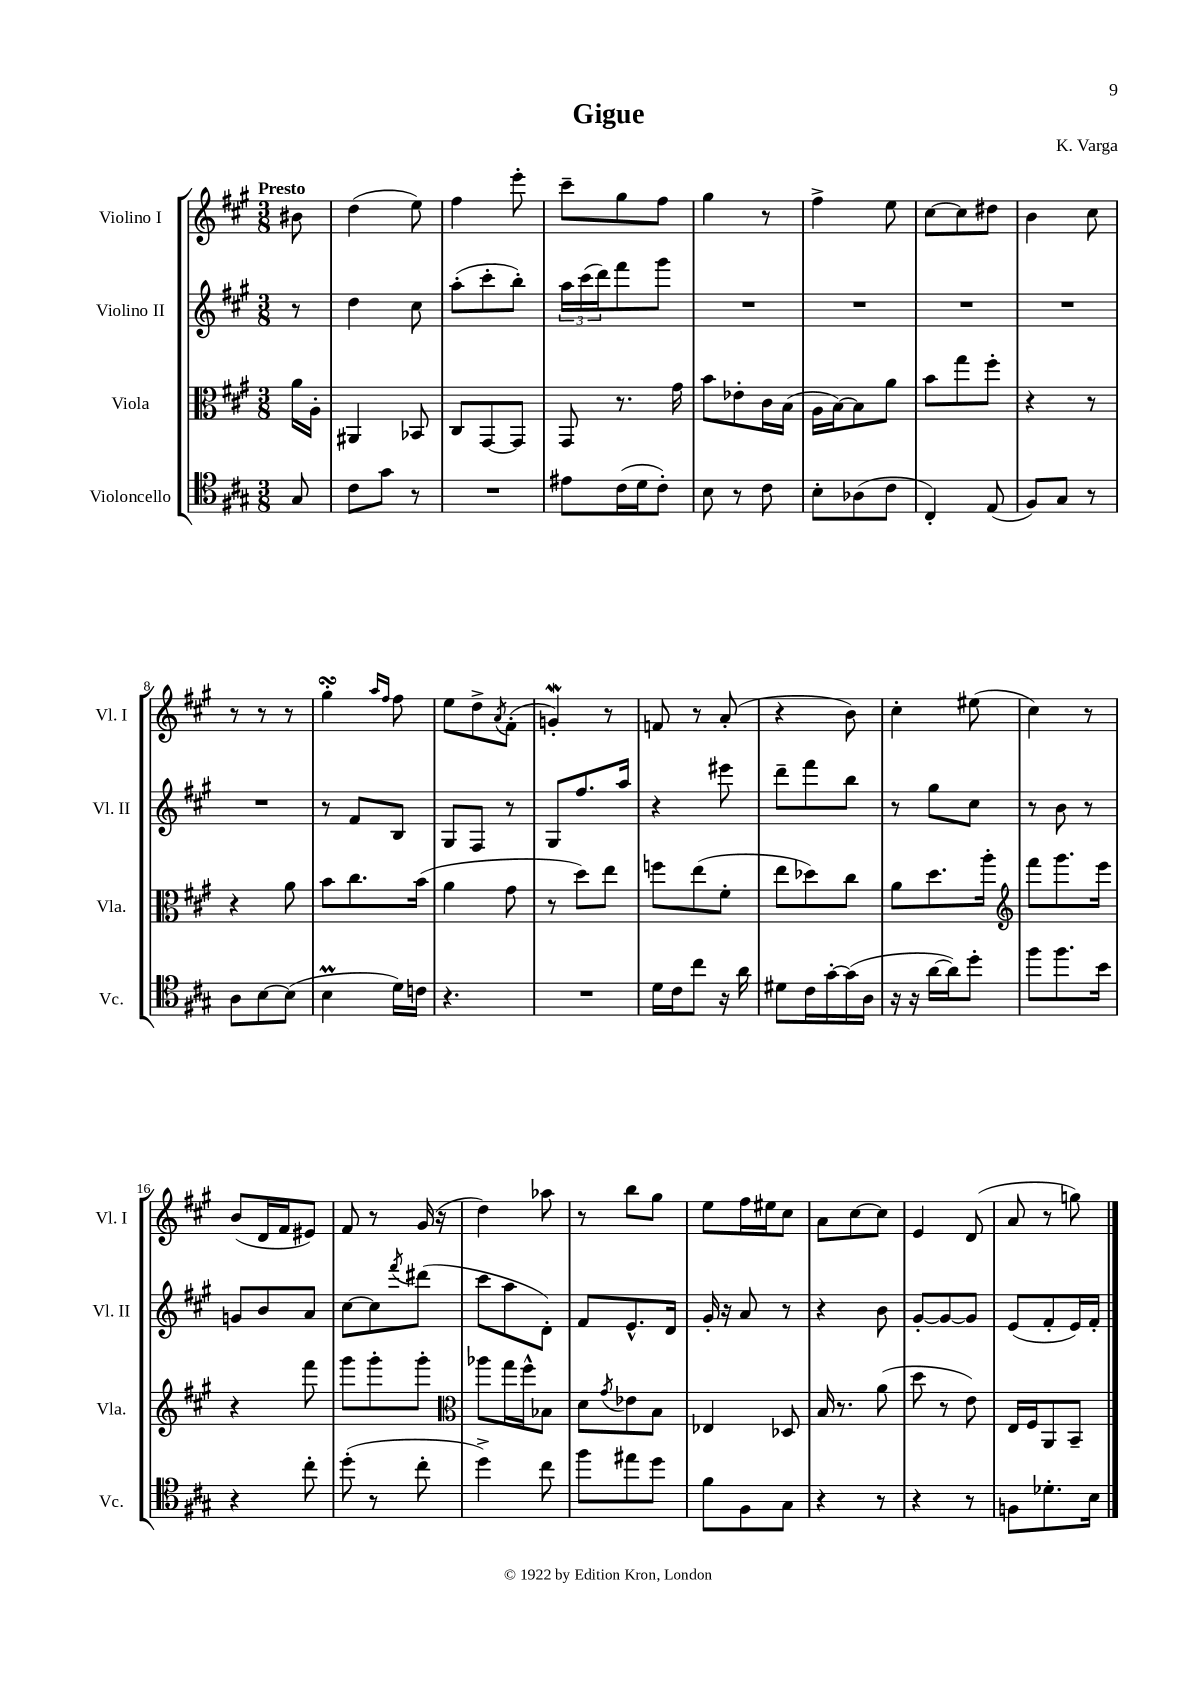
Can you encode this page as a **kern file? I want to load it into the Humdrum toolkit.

**kern	**kern	**kern	**kern
*staff4	*staff3	*staff2	*staff1
*clefC4	*clefC3	*clefG2	*clefG2
*k[f#c#g#]	*k[f#c#g#]	*k[f#c#g#]	*k[f#c#g#]
*M3/8	*M3/8	*M3/8	*M3/8
8G#/	16a\LL	8r	8b#\
.	16A'\JJ	.	.
=	=	=	=
8c#\L	4AA#/	4dd\	(4dd\
8g#\J	.	.	.
8r	8BB-/	8cc#\	8ee\)
=	=	=	=
4.r	8C#/L	(8aa'\L	4ff#\
.	[8GG#/	8ccc#'\	.
.	8GG#/]J	8bb'\J)	8eee'\
=	=	=	=
8e#\L	8GG#/	24aa\LL	8ccc#~\L
.	.	(24ccc#\	.
.	.	24ddd\J)	.
(16c#\L	8.r	8fff#\	8gg#\
16d\J	.	.	.
8c#'\J)	.	8ggg#\J	8ff#\J
.	16g#\	.	.
=	=	=	=
8B\	8b\L	4.r	4gg#\
8r	8e-'\	.	.
8c#\	16c#\L	.	8r
.	(16B\JJ	.	.
=	=	=	=
8B'\L	16A\LL	4.r	4ff#^\
.	[16B\J)	.	.
(8A-\	8B\]	.	.
8c#\J	8a\J	.	8ee\
=	=	=	=
4C#'/)	8b\L	4.r	[8cc#\L
.	8gg#\	.	8cc#\]
(8E/	8ff#'\J	.	8dd#\J
=	=	=	=
8F#/L)	4r	4.r	4b\
8G#/J	.	.	.
8r	8r	.	8cc#\
=	=	=	=
8A\L	4r	4.r	8r
[8B\	.	.	8r
(8B\]J	8a\	.	8r
=	=	=	=
4B\	8b\L	8r	4gg#'\
.	8.cc#\	8f#/L	.
.	.	.	16qqaa/LL
.	.	.	16qqff#/JJ
16d\LL)	.	8B/J	8ff#\
16c\JJ	(16b\Jk	.	.
=	=	=	=
4.r	4a\	8G#/L	8ee\L
.	.	8F#/J	8dd^\
.	.	.	8qa/
.	8g#\	8r	(8f#'\J
=	=	=	=
4.r	8r	8G#/L	4g'/)
.	8dd\L)	8.ff#/	.
.	8ee\J	.	8r
.	.	16aa/Jk	.
=	=	=	=
16d\LL	8ff\L	4r	8f/
16c#\J	.	.	.
8cc#\J	(8ee\	.	8r
16r	8f#'\J	8eee#\	(8a'/
16a\	.	.	.
=	=	=	=
8d#\L	8ee\L	8ddd~\L	4r
16c#\L	8dd-\)	8fff#\	.
[16g#'\	.	.	.
(16g#\]	8cc#\J	8bb\J	8b\)
16A\JJ	.	.	.
=	=	=	=
16r	8a\L	8r	4cc#'\
16r	.	.	.
[16a\LL	8.dd\	8gg#\L	.
16a\]J)	.	.	.
8dd'\J	.	8cc#\J	(8ee#\
.	16aa'\Jk	.	.
=	=	=	=
*	*clefG2	*	*
8ff#\L	8fff#\L	8r	4cc#\)
8.ff#\	8.ggg#\	8b\	.
.	.	8r	8r
16b\Jk	16eee\Jk	.	.
=	=	=	=
4r	4r	8g/L	(8b/L
.	.	8b/	16d/L
.	.	.	16f#/J
8cc#'\	8fff#\	8a/J	8e#/J)
=	=	=	=
(8dd'\	8ggg#\L	[8cc#\L	8f#/
8r	8ggg#'\	8cc#\]	8r
.	.	8qfff#/	.
8cc#'\	8ggg#'\J	(8ddd#\J	(16g#/
.	.	.	16r
=	=	=	=
*	*clefC3	*	*
4dd^\)	8aa-\L	8ccc#\L	4dd\)
.	16gg#\L	8aa\	.
.	16ff#^^\J	.	.
8cc#\	8B-\J	8d'\J)	8aa-\
=	=	=	=
8ff#\L	8d\L	8f#/L	8r
.	8qg#/	.	.
8ee#\	8e-\	8.e^^/	8bb\L
8dd\J	8B\J	.	8gg#\J
.	.	16d/Jk	.
=	=	=	=
8f#\L	4E-/	16g#'/	8ee\L
.	.	16r	.
8F#\	.	8a/	16ff#\L
.	.	.	16ee#\J
8G#\J	8D-/	8r	8cc#\J
=	=	=	=
4r	16B/	4r	8a\L
.	8.r	.	.
.	.	.	[8cc#\
8r	(8a\	8b\	8cc#\]J
=	=	=	=
4r	8dd\	[8g#'/L	4e/
.	8r	8g#/_	.
8r	8e\)	8g#/]J	(8d/
=	=	=	=
8F\L	16E/LL	(8e/L	8a/
.	16F#/J	.	.
8.d-'\	8AA/	8f#'/	8r
.	8BB~/J	16e/L)	8gg\)
16B\Jk	.	16f#'/JJ	.
==	==	==	==
*-	*-	*-	*-
